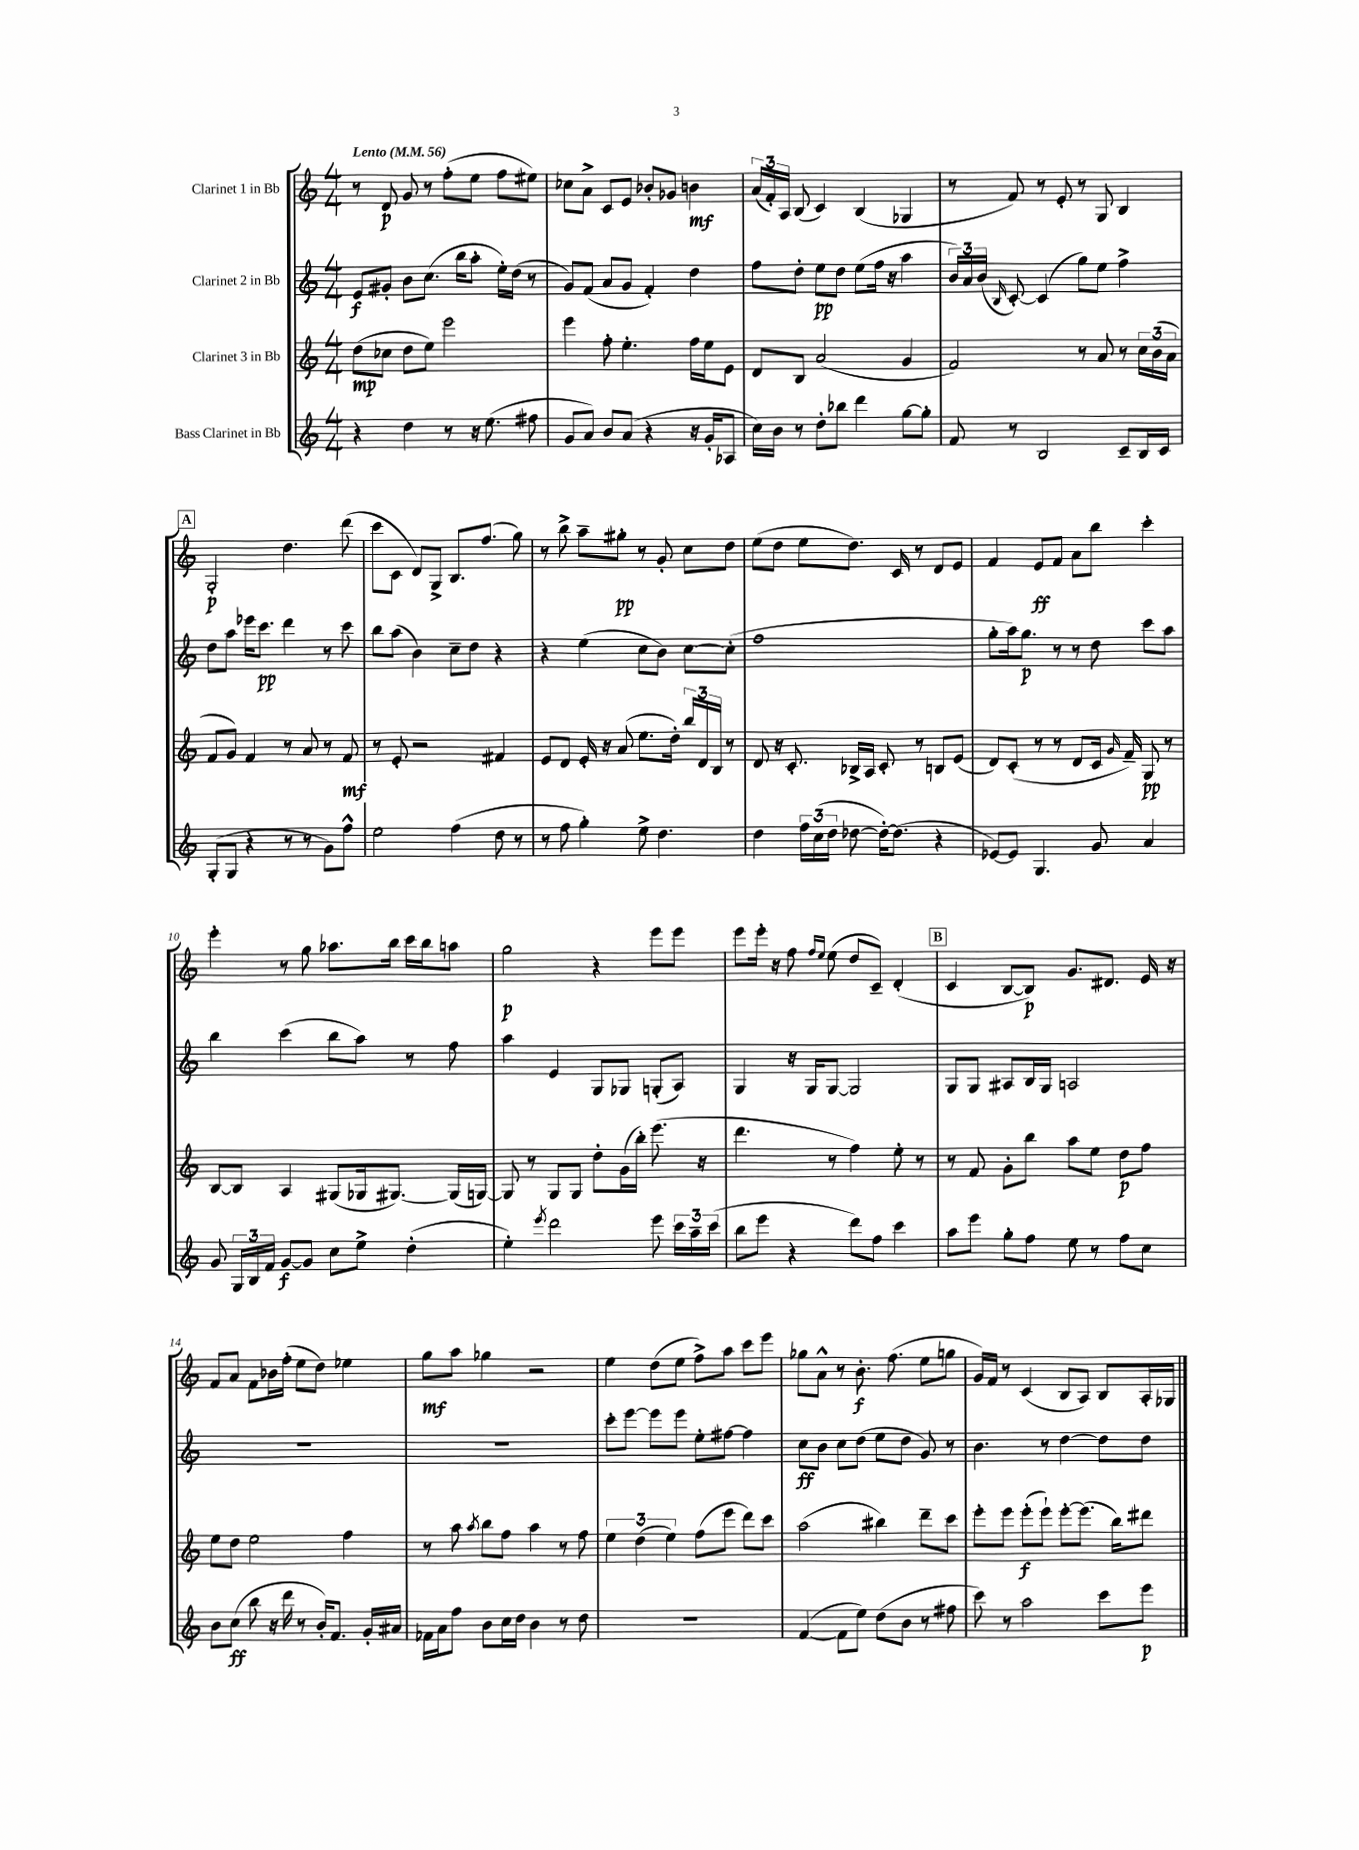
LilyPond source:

<<
\new StaffGroup <<
\new Staff = "s0" \with { instrumentName = "Clarinet 1 in Bb" } {
    \clef treble \key c \major \numericTimeSignature \time 4/4 \tempo "Lento" 4 = 56
    \autoBeamOff r8 d'8\p g'8 r8 f''8[-.( e''8] f''8[ eis''8]) |
    ces''8[ a'8]-> c'8[ e'8] bes'8[-. ges'8] b'4\mf |
    \tuplet 3/2 { a'16[( f'16-.) a16] } b8( c'4) b4( ges4 |
    r8 f'8) r8 e'8-. r8 g8 b4 |
    \mark \markup { \box "A" } g2-.\p d''4. d'''8( |
    c'''8[ c'8] d'8[) g8]-> b8.[ f''8.]( g''8) |
    r8 b''8-> a''8[-- gis''8]-.\pp r8 g'8-. c''8[ d''8] |
    e''8[( d''8] e''8[ d''8.]) c'16 r8 d'8[ e'8] |
    f'4 e'8[\ff f'8] a'8[ b''8] c'''4-. |
    e'''4-. r8 g''8 aes''8.[ b''16] c'''16[ b''16 a''8] |
    g''2\p r4 e'''8[ e'''8] |
    e'''8[ e'''16]-. r16 f''8 \grace { f''16[ e''16] } e''8( d''8[ c'8]--) d'4-.( |
    \mark \markup { \box "B" } c'4 b8[~ b8]\p) g'8.[ dis'8.] e'16 r16 |
    f'8[ a'8] f'8[ bes'16 f''16]-.( e''8[ d''8]) ees''4 |
    g''8[\mf a''8] ges''4 r2 |
    e''4 d''8[( e''8] f''8[->) a''8] c'''8[ e'''8] |
    ges''8[ a'8]-^ r8 b'8.-.\f f''8.( e''8[ g''8] |
    g'16[) f'16] r8 c'4( b8[ a8]) b8[ a16-. ges16] \bar "|." |
}
\new Staff = "s1" \with { instrumentName = "Clarinet 2 in Bb" } {
    \clef treble \key c \major \numericTimeSignature \time 4/4
    \autoBeamOff e'8[\f gis'8]-. b'8[ c''8.]( b''16[ a''8]-. e''16[-.) d''16]( r8 |
    g'8[) f'8]( a'8[ g'8] f'4-.) d''4 |
    f''8[ d''8]-. e''8[\pp d''8] e''8[( f''16] r16 a''4 |
    \tuplet 3/2 { b'16[) a'16 b'16]( } \grace { b16 } c'8~-.) c'4( g''8[) e''8] f''4-> |
    \mark \markup { \box "A" } d''8[ a''8] ees'''16[ c'''8.]\pp d'''4 r8 c'''8 |
    b''8[ a''8]( b'4) c''8[-- d''8] r4 |
    r4 e''4( c''8[ b'8]) c''8[~ c''8]-.( |
    f''1 |
    g''8[-. a''16) g''8.]\p r8 r8 d''8 c'''8[ a''8] |
    b''4 c'''4( b''8[ a''8]) r8 f''8 |
    a''4 e'4 g8[ ges8] g8[-.( a8]) |
    g4 r16 g16[ g8]~ g2 |
    \mark \markup { \box "B" } g8[ g8] ais8[ b16 g16] a2 |
    R1 |
    R1 |
    c'''8[-. e'''8]~ e'''8[ e'''8] e''8[-. fis''8]~ fis''4 |
    c''8[\ff b'8] c''8[ d''8]( e''8[ d''8] g'8) r8 |
    b'4. r8 d''4~ d''8[ d''8] \bar "|." |
}
\new Staff = "s2" \with { instrumentName = "Clarinet 3 in Bb" } {
    \clef treble \key c \major \numericTimeSignature \time 4/4
    \autoBeamOff d''8[\mp( ces''8] d''8[ e''8]) e'''2 |
    e'''4 f''8-. e''4.-. f''16[ e''16 e'8] |
    d'8[ b8] a'2( g'4 |
    f'2) r8 a'8 r8 \tuplet 3/2 { c''16[ b'16( a'16] } |
    \mark \markup { \box "A" } f'8[ g'8]) f'4 r8 a'8 r8 f'8\mf |
    r8 e'8-. r2 fis'4 |
    e'8[ d'8] e'16-. r16 a'8( e''8.[ d''16]-.) \tuplet 3/2 { b''16[ d'16 b16] } r8 |
    d'8 r16 c'8.-. bes16[-> a16] c'8-. r8 b8[ e'8]( |
    d'8[) c'8]-.( r8 r8 d'8[ c'16] \grace { g'16 } f'16--) g8\pp r8 |
    b8[~ b8] a4 gis8[( ges16 gis8.]~) gis16[( g16]~) |
    g8 r8 g8[ g8] d''8[-. g'16( b''16]-.) e'''8.( r16 |
    d'''4. r8 f''4) e''8-. r8 |
    \mark \markup { \box "B" } r8 f'8 g'8[-. b''8] a''8[ e''8] d''8[\p f''8] |
    e''8[ d''8] e''2 f''4 |
    r8 a''8 \acciaccatura { a''8 } b''8[ f''8] a''4 r8 f''8 |
    \tuplet 3/2 { e''4 d''4( e''4) } f''8[( e'''8] d'''8[) c'''8] |
    a''2( bis''4) d'''8[-- c'''8] |
    e'''8[-. e'''8] e'''8[-.\f( e'''8]-!) e'''8[~-. e'''8.]( b''16[) dis'''8] \bar "|." |
}
\new Staff = "s3" \with { instrumentName = "Bass Clarinet in Bb" } {
    \clef treble \key c \major \numericTimeSignature \time 4/4
    \autoBeamOff r4 d''4 r8 r16 e''8.( fis''8 |
    g'8[ a'8]) b'8[ a'8]( r4 r16 g'16[-. aes8] |
    c''16[) b'16] r8 d''8[-. bes''8] d'''4 g''8[~ g''8]-. |
    f'8 r8 b2 c'8[-- b16 c'16] |
    \mark \markup { \box "A" } g8[-.( g8] r4 r8 r8 g'8[) f''8]-^ |
    e''2 f''4( d''8 r8 |
    r8 f''8 g''4-.) e''8-> d''4. |
    d''4 \tuplet 3/2 { f''16[ c''16( d''16] } des''8~ des''16[~-.) des''8.]( r4 |
    ees'8[~) ees'8] g4. g'8 a'4 |
    g'8 \tuplet 3/2 { g16[ b16 f'16] } g'8[~\f g'8] c''8[ e''8]-> d''4-.( |
    e''4-.) \acciaccatura { e'''8 } d'''2 e'''8 \tuplet 3/2 { c'''16[ a''16-- c'''16]( } |
    b''8[ e'''8] r4 d'''8[) f''8] c'''4 |
    \mark \markup { \box "B" } a''8[ e'''8] g''8[-. f''8] e''8 r8 f''8[ c''8] |
    b'8[ c''8]\ff( b''8 r16 d'''16 r8 b'16[-.) f'8.] g'16[-. ais'16] |
    fes'16[ a'16 f''8] b'8[ c''16 d''16] b'4 r8 d''8 |
    R1 |
    f'4~( f'8[ e''8]) d''8[( b'8] r8 fis''8 |
    c'''8) r8 a''2 c'''8[ e'''8]\p \bar "|." |
}
>>
>>
